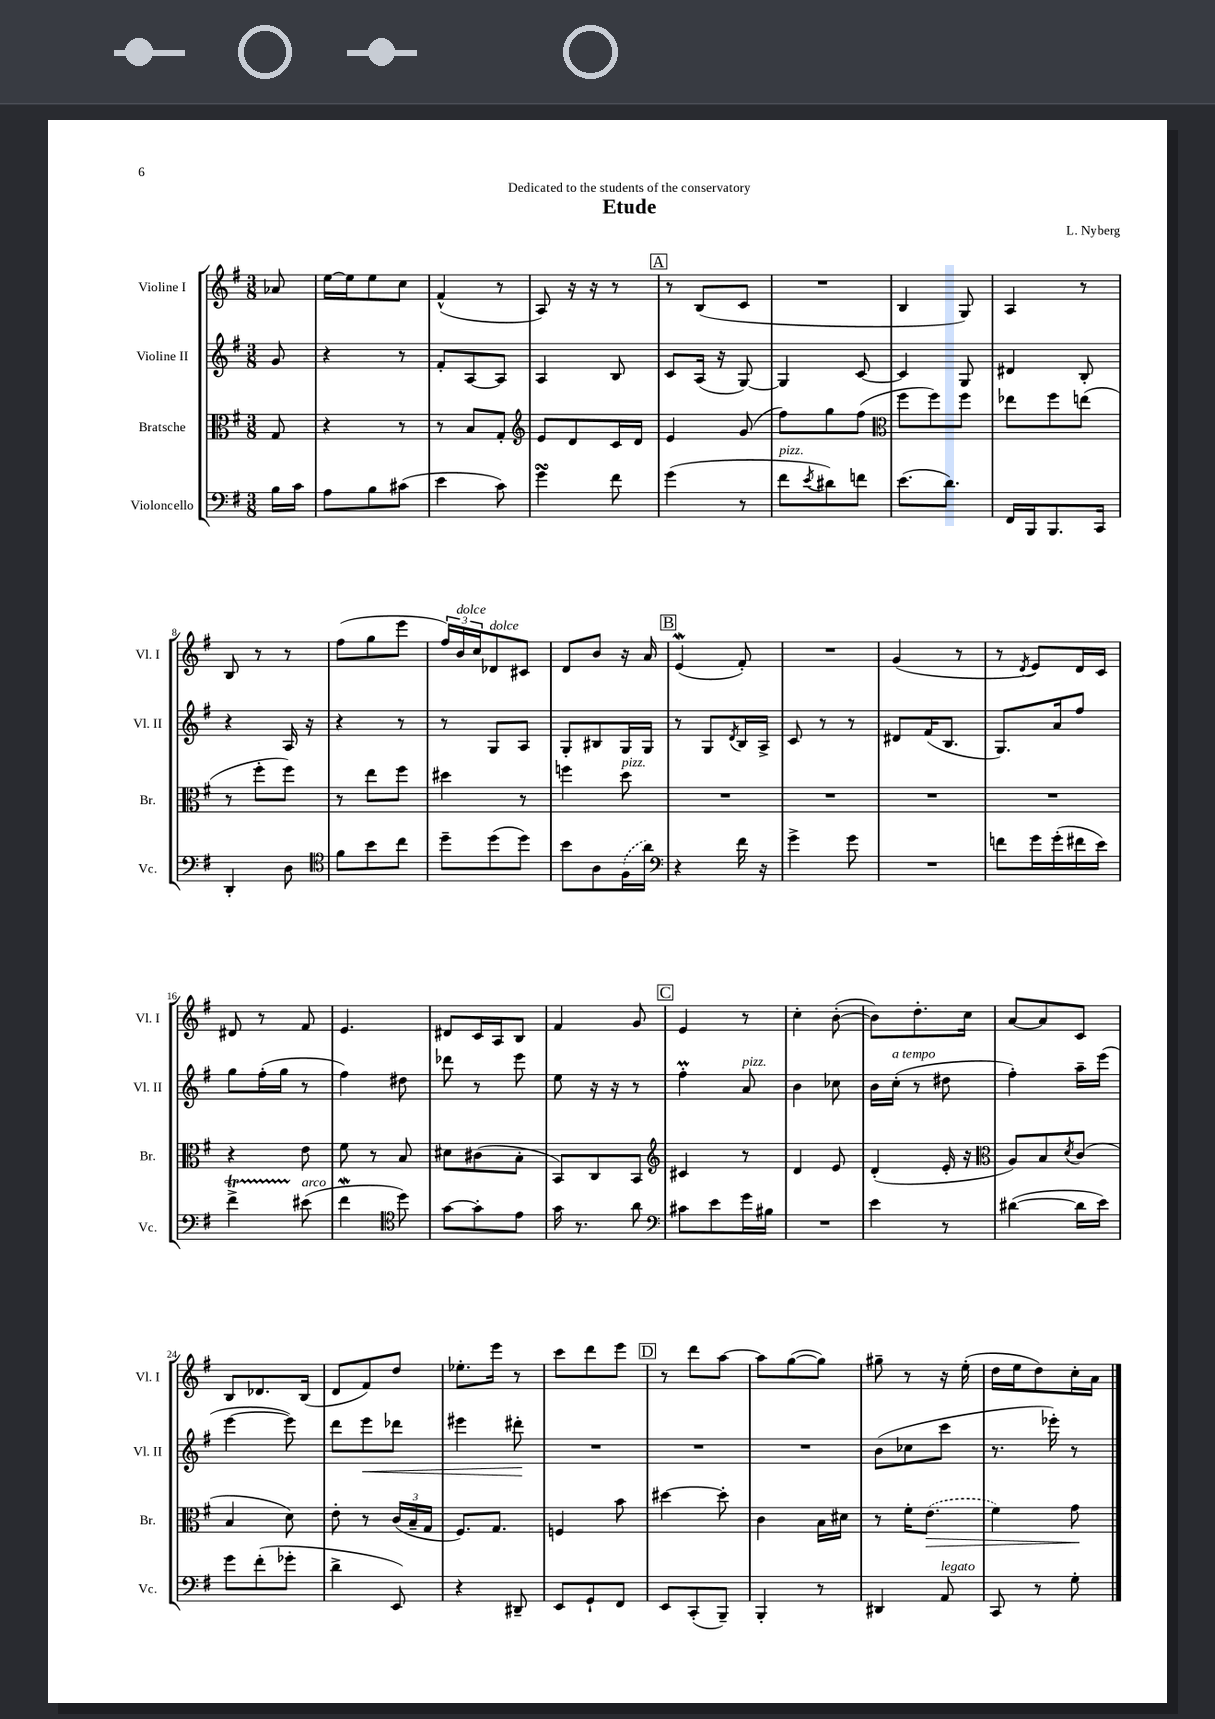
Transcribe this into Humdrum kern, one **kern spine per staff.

**kern	**kern	**kern	**kern
*staff4	*staff3	*staff2	*staff1
*clefF4	*clefC3	*clefG2	*clefG2
*k[f#]	*k[f#]	*k[f#]	*k[f#]
*M3/8	*M3/8	*M3/8	*M3/8
16B	8G	8g	8a-
16c	.	.	.
=	=	=	=
8A	4r	4r	[16ee
.	.	.	16ee]
8B	.	.	8ee
(8c#	8r	8r	8cc
=	=	=	=
4e	8r	8f#'	(4f#^^
.	8B	[8A	.
8c)	8G'	8A]	8r
=	=	=	=
*	*clefG2	*	*
4g	8e	4A	8A)
.	8d	.	16r
.	.	.	16r
8f#	16c	8B	8r
.	16d	.	.
=	=	=	=
(4g	4e	8c	8r
.	.	(16A	(8B
.	.	16r	.
8r	(8g	[8G)	8c
=	=	=	=
8f#	8ff#)	4G]	4.r
8qe	.	.	.
8d#)	8gg	.	.
8f	(8ff#	[8c	.
=	=	=	=
*	*clefC3	*	*
(8.e	8ff#	4c]	4B
.	8ff#)	.	.
8.d)	.	.	.
.	8ff#	8G	8G)
=	=	=	=
16FF#	8ee-	4d#	4A
16BBB	.	.	.
8.BBB	8ff#	.	.
.	(8ee	8B'	8r
16CC	.	.	.
=	=	=	=
4DD'	8r	4r	8B
.	8ff#'	.	8r
8D	8ff#)	16A	8r
.	.	16r	.
=	=	=	=
*clefC4	*	*	*
8f#	8r	4r	(8ff#
8b	8ee	.	8gg
8cc	8ff#	8r	8eee
=	=	=	=
8dd~	4dd#	8r	24ff#)
.	.	.	24b
.	.	.	24cc
(8dd	.	8G	8d-
8dd)	8r	8A	8c#
=	=	=	=
8b	4ff	8G'	8d
8A	.	8B#	8b
(16F#	8dd	16G	16r
16a)	.	16G	16a
=	=	=	=
*clefF4	*	*	*
4r	4.r	8r	(4e
.	.	8G	.
.	.	8qd	.
16f#	.	16B	8f#')
16r	.	16A^	.
=	=	=	=
4g^	4.r	8c	4.r
.	.	8r	.
8g	.	8r	.
=	=	=	=
4.r	4.r	8d#	(4g
.	.	(16f#	.
.	.	8.B	.
.	.	.	8r
=	=	=	=
8f	4.r	8.G)	8r
.	.	.	8qd
16g	.	.	8e)
(16g'	.	16a	.
16f#	.	8ff#	16d
16e)	.	.	16c
=	=	=	=
4f#^	4r	8gg	8d#
.	.	(16ff#'	8r
.	.	16gg	.
(8e#	8e	8r	8f#
=	=	=	=
4f#	8f#	4ff#)	4.e
.	8r	.	.
*clefC4	*	*	*
8dd)	8B	8dd#	.
=	=	=	=
[8g	8d#	8ddd-	8d#
8g']	(8c#	8r	16c
.	.	.	16A
8e	8B'	8eee	8B
=	=	=	=
16g	8BB)	8ee	4f#
8.r	.	.	.
.	8C	16r	.
.	.	16r	.
8a	8BB	8r	8g
=	=	=	=
*clefF4	*clefG2	*	*
8c#	4c#	4ff#'	4e
8e	.	.	.
16g	8r	8a	8r
16B#	.	.	.
=	=	=	=
4.r	4d	4b	4cc'
.	8e	8cc-	([8b'
=	=	=	=
4e	(4d'	16b	8b])
.	.	(16cc'	.
.	.	8r	8.dd'
8r	16e'	8dd#	.
.	16r	.	16cc
=	=	=	=
*	*clefC3	*	*
([4d#	8A)	4ff#')	[8a
.	8B	.	8a]
.	8qd	.	.
16d#]	(8c	16aa~	8c
16e)	.	(16eee	.
=	=	=	=
8g	4B	[4eee	8B
(8f#'	.	.	8.d-
8g-'	8d)	8eee])	.
.	.	.	(16B
=	=	=	=
4d^	8e'	8ddd	8d
.	8r	8eee	8f#)
8EE)	(24c	8ddd-	8dd
.	24B~	.	.
.	24G	.	.
=	=	=	=
4r	8.F#)	4eee#	8.ee-'
.	8.G	.	16eee
8DD#~	.	8ddd#'	8r
=	=	=	=
8EE	4F	4.r	8ccc
8GG`	.	.	8ddd
8FF#	8b	.	8eee
=	=	=	=
8EE	[4dd#	4.r	8r
(8CC'	.	.	8ddd
8BBB~)	8dd#']	.	[8aa
=	=	=	=
4BBB'	4c	4.r	8aa]
.	.	.	([8gg
8r	16B	.	8gg])
.	16d#	.	.
=	=	=	=
4DD#	8r	(8b	8gg#~
.	16f#'	8cc-	8r
.	(8.e	.	.
8AA	.	8ccc	16r
.	.	.	(16ee'
=	=	=	=
8CC	4f#)	8.r	16dd
.	.	.	16ee
8r	.	.	8dd)
.	.	16eee-')	.
8G'	8g	8r	16cc'
.	.	.	16a
==	==	==	==
*-	*-	*-	*-
